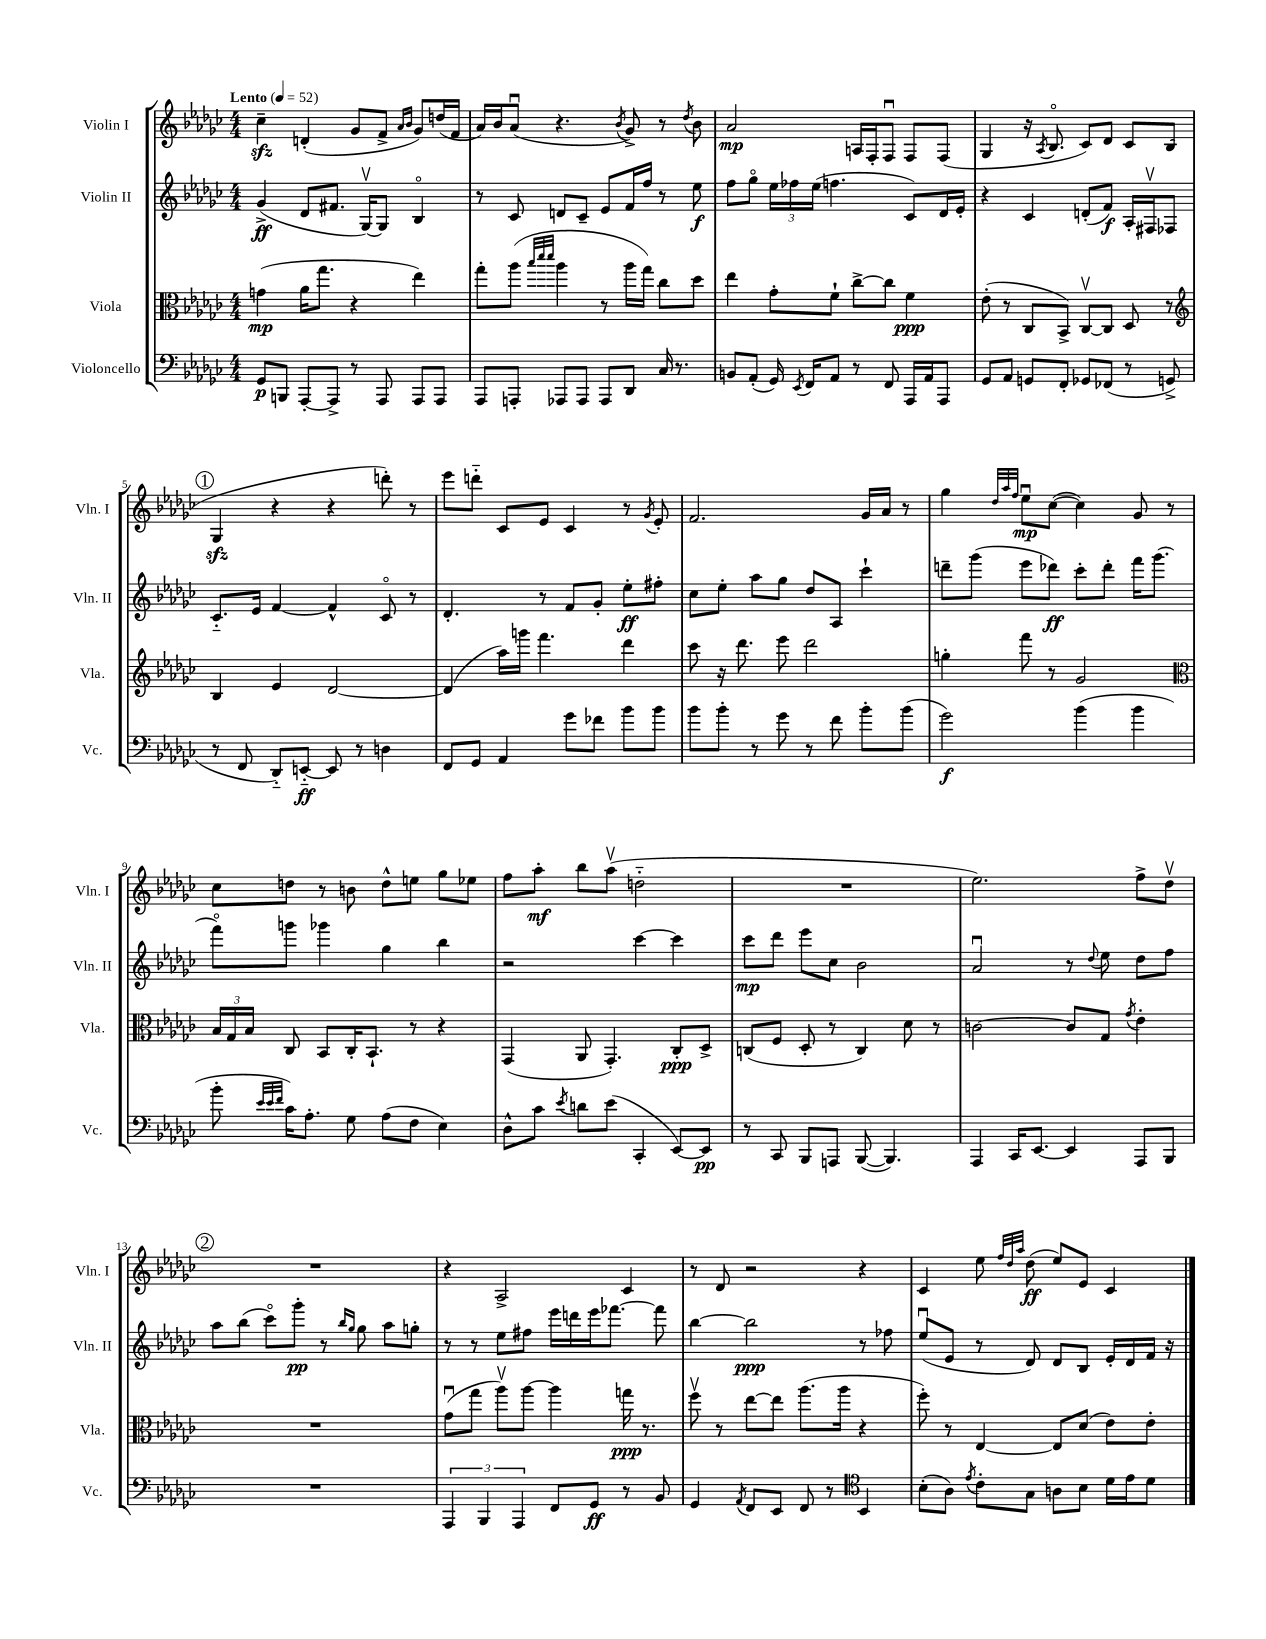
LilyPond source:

<<
\new StaffGroup <<
\new Staff = "s0" \with { instrumentName = "Violin I" shortInstrumentName = "Vln. I" } {
    \clef treble \key ges \major \numericTimeSignature \time 4/4 \tempo "Lento" 4 = 52
    \autoBeamOff ces''4--\sfz d'4-.( ges'8[ f'8]-> \grace { aes'16[ bes'16] } ges'8[) d''16( f'16] |
    aes'16[) bes'16 aes'8]\downbow( r4. \acciaccatura { bes'8 } ges'8->) r8 \acciaccatura { des''8 } bes'8 |
    aes'2\mp a16[ f16-. f8]\downbow f8[ f8]( |
    ges4 r16 \acciaccatura { aes8 } bes8.\flageolet ces'8[) des'8] ces'8[ bes8]( |
    \mark \markup { \circle "1" } ges4\sfz r4 r4 d'''8-.) r8 |
    ees'''8[ d'''8]-_ ces'8[ ees'8] ces'4 r8 \acciaccatura { ges'8 } ees'8-. |
    f'2. ges'16[ aes'16] r8 |
    ges''4 \grace { des''32[ aes''32 f''32] } ees''8[\downbow\mp ces''8]~( ces''4) ges'8 r8 |
    ces''8[ d''8] r8 b'8 d''8[-^ e''8] ges''8[ ees''8] |
    f''8[ aes''8]-.\mf bes''8[ aes''8]\upbow( d''2-_ |
    R1 |
    ees''2.) f''8[-> des''8]\upbow |
    \mark \markup { \circle "2" } R1 |
    r4 aes2-> ces'4 |
    r8 des'8 r2 r4 |
    ces'4 ees''8 \grace { f''32[ des''32 aes''32] } des''8\ff( ees''8[) ees'8] ces'4 \bar "|." |
}
\new Staff = "s1" \with { instrumentName = "Violin II" shortInstrumentName = "Vln. II" } {
    \clef treble \key ges \major \numericTimeSignature \time 4/4
    \autoBeamOff ges'4->\ff( des'8[ fis'8.] ges16[~\upbow) ges8] bes4\flageolet |
    r8 ces'8 d'8[ ces'8]-- ees'8[ f'16 f''16] r8 ees''8\f |
    f''8[ ges''8]\flageolet \tuplet 3/2 { ees''16[ fes''16 ees''16]( } f''4. ces'8[) des'16 ees'16]-. |
    r4 ces'4 d'8[-.( f'8]\f) aes16[-. fis16\upbow fes8] |
    \mark \markup { \circle "1" } ces'8.[-_ ees'16] f'4~ f'4-^ ces'8\flageolet r8 |
    des'4.-. r8 f'8[ ges'8]-. ees''8[-.\ff fis''8]-. |
    ces''8[ ees''8]-. aes''8[ ges''8] des''8[ aes8] ces'''4-! |
    d'''8[-- ges'''8]( ees'''8[ des'''8]\ff) ces'''8[-. des'''8]-. f'''16[ ges'''8.]( |
    f'''8[\flageolet) g'''8] ges'''4 ges''4 bes''4 |
    r2 ces'''4~ ces'''4 |
    ces'''8[\mp des'''8] ees'''8[ ces''8] bes'2 |
    aes'2\downbow r8 \appoggiatura { des''8 } ees''8 des''8[ f''8] |
    \mark \markup { \circle "2" } aes''8[ bes''8]( ces'''8[\flageolet) ges'''8]-.\pp r8 \grace { bes''16[ ges''16] } ges''8 aes''8[ g''8]-. |
    r8 r8 ees''8[ fis''8] ees'''16[ d'''16 ees'''16 fes'''8.]~ fes'''8 |
    bes''4~ bes''2\ppp r8 fes''8 |
    ees''8[\downbow( ees'8] r8 des'8) des'8[ bes8] ees'16[-. des'16 f'16] r16 \bar "|." |
}
\new Staff = "s2" \with { instrumentName = "Viola" shortInstrumentName = "Vla." } {
    \clef alto \key ges \major \numericTimeSignature \time 4/4
    \autoBeamOff g'4\mp( aes'16[ ges''8.] r4 ees''4) |
    ges''8[-. aes''8]( \grace { bes''32[ des'''32 des'''32] } aes''4 r8 aes''16[ ges''16]) ces''8[ des''8] |
    ees''4 ges'8[-. f'8]-! ces''8[~-> ces''8] f'4\ppp |
    ees'8-.( r8 ces8[ bes,8]->) ces8[~\upbow ces8] des8 r8 |
    \mark \markup { \circle "1" } \clef treble bes4 ees'4 des'2~ |
    des'4( aes''16[) g'''16] f'''4. des'''4 |
    ces'''8 r16 des'''8. ees'''8 des'''2 |
    g''4-. f'''8 r8 ges'2 |
    \clef alto \tuplet 3/2 { bes16[ ges16 bes16] } ces8 bes,8[ ces16-. bes,8.]-! r8 r4 |
    ges,4( aes,8 ges,4.-.) ces8[-.\ppp des8]-> |
    c8[( f8] des8-. r8 c4) des'8 r8 |
    c'2~ c'8[ ges8] \acciaccatura { ges'8 } ees'4-. |
    \mark \markup { \circle "2" } R1 |
    ges'8[\downbow( ges''8] aes''8[\upbow) aes''8]~ aes''4 g''16\ppp r8. |
    f''8\upbow r8 ees''8[~ ees''8] aes''8.[( aes''16] r4 |
    f''8-.) r8 ees4~ ees8[ des'8]( ees'8[) ees'8]-. \bar "|." |
}
\new Staff = "s3" \with { instrumentName = "Violoncello" shortInstrumentName = "Vc." } {
    \clef bass \key ges \major \numericTimeSignature \time 4/4
    \autoBeamOff ges,8[\p b,,8] aes,,8[~-. aes,,8]-> r8 aes,,8 aes,,8[ aes,,8] |
    aes,,8[ a,,8]-. aes,,8[ aes,,8] aes,,8[ des,8] ces16 r8. |
    b,8[ aes,8]-.( ges,16) \acciaccatura { ees,8 } f,16[ aes,8] r8 f,8 aes,,16[ aes,16 aes,,8] |
    ges,8[ aes,8] g,8[ f,8]-. ges,8[ fes,8]( r8 g,8-> |
    \mark \markup { \circle "1" } r8 f,8 des,8[-_) e,8]~-_\ff e,8 r8 d4 |
    f,8[ ges,8] aes,4 ges'8[ fes'8] bes'8[ bes'8] |
    bes'8[ bes'8]-. r8 ges'8 r8 f'8 bes'8[-. bes'8]( |
    ges'2\f) bes'4( bes'4 |
    bes'8-. \grace { ees'32[ ees'32 f'32] } ces'16[) aes8.]-. ges8 aes8[( f8] ees4) |
    des8[-^ ces'8] \acciaccatura { ees'8 } d'8[ ees'8]( ces,4-. ees,8[~) ees,8]\pp |
    r8 ces,8 bes,,8[ a,,8] bes,,8~( bes,,4.) |
    aes,,4 ces,16[ ees,8.]~ ees,4 aes,,8[ bes,,8] |
    \mark \markup { \circle "2" } R1 |
    \tuplet 3/2 { aes,,4 bes,,4 aes,,4 } f,8[ ges,8]\ff r8 bes,8 |
    ges,4 \acciaccatura { aes,8 } f,8[ ees,8] f,8 r8 \clef tenor bes,4 |
    bes8[-.( aes8]) \acciaccatura { ees'8 } ces'8[-. ges8] a8[ bes8] des'16[ ees'16 des'8] \bar "|." |
}
>>
>>
